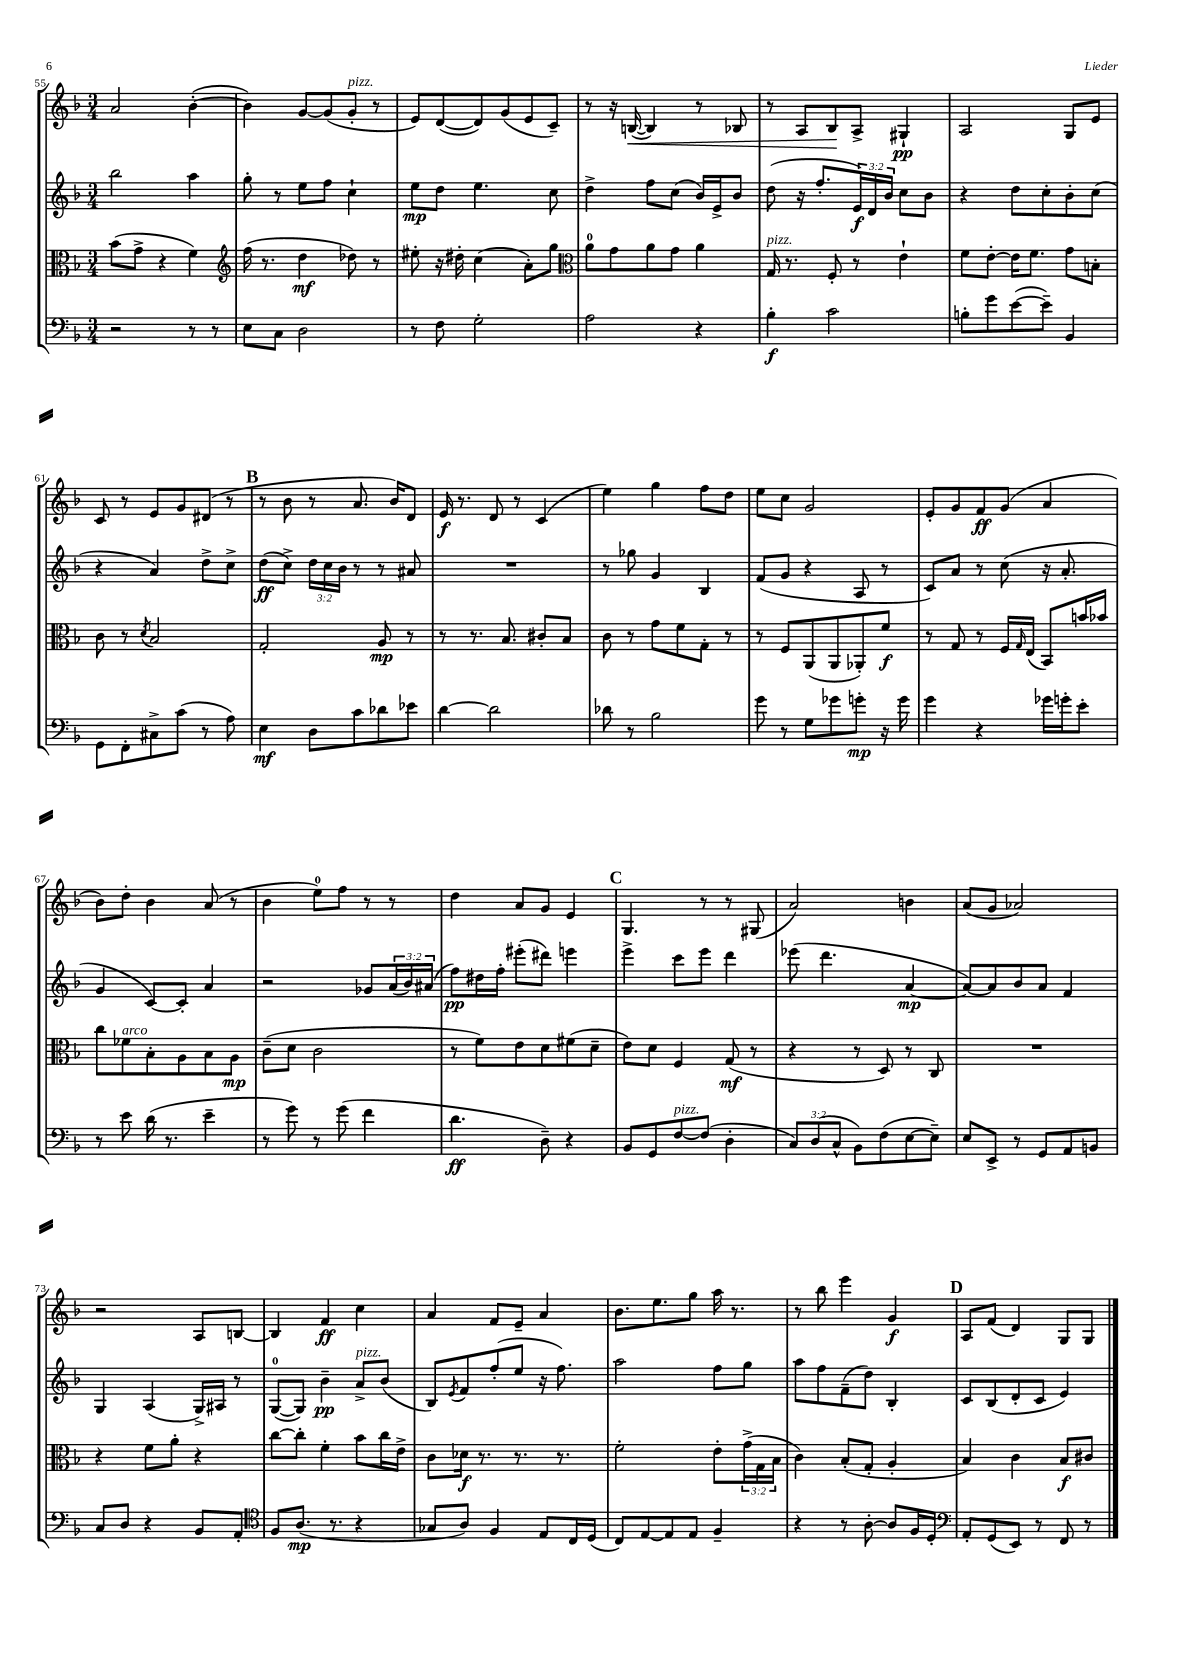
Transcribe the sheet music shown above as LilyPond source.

<<
\new StaffGroup <<
\new Staff = "s0" {
    \clef treble \key f \major \numericTimeSignature \time 3/4
    a'2 bes'4~-.( |
    bes'4) g'8~ g'8( g'8-.^\markup { \italic "pizz." } r8 |
    e'8) d'8~( d'8) g'8( e'8 c'8--) |
    r8 r16 b16~\<( b4) r8 bes8 |
    r8 a8 bes8\! a8-> gis4-!\pp |
    a2 g8 e'8 |
    c'8 r8 e'8 g'8 dis'8( r8 |
    \mark \markup { \bold "B" } r8 bes'8 r8 a'8. bes'16) d'8 |
    e'16\f r8. d'8 r8 c'4( |
    e''4) g''4 f''8 d''8 |
    e''8 c''8 g'2 |
    e'8-. g'8 f'8\ff g'8( a'4 |
    bes'8) d''8-. bes'4 a'8( r8 |
    bes'4 e''8-0) f''8 r8 r8 |
    d''4 a'8 g'8 e'4 |
    \mark \markup { \bold "C" } g4. r8 r8 gis8( |
    a'2) b'4 |
    a'8( g'8 aes'2) |
    r2 a8 b8~ |
    b4 f'4\ff c''4 |
    a'4 f'8 e'8-- a'4 |
    bes'8. e''8. g''8 a''16 r8. |
    r8 bes''8 e'''4 g'4\f |
    \mark \markup { \bold "D" } a8 f'8( d'4) g8 g8 \bar "|." |
}
\new Staff = "s1" {
    \clef treble \key f \major \numericTimeSignature \time 3/4 \override Staff.TupletNumber.text = #tuplet-number::calc-fraction-text
    bes''2 a''4 |
    g''8-. r8 e''8 f''8 c''4-! |
    e''8\mp d''8 e''4. c''8 |
    d''4-> f''8 c''8( bes'16) e'16-> bes'8 |
    d''8( r16 f''8.-. \tuplet 3/2 { e'16\f) d'16 bes'16 } c''8 bes'8 |
    r4 d''8 c''8-. bes'8-. c''8( |
    r4 a'4) d''8-> c''8-> |
    \mark \markup { \bold "B" } d''8\ff( c''8->) \tuplet 3/2 { d''16 c''16 bes'16 } r8 r8 ais'8 |
    R2. |
    r8 ges''8 g'4 bes4 |
    f'8( g'8 r4 a8 r8 |
    c'8) a'8 r8 c''8( r16 a'8.-. |
    g'4 c'8~) c'8-. a'4 |
    r2 ges'8 \tuplet 3/2 { a'16( bes'16) ais'16( } |
    f''8\pp) dis''16 f''16-. eis'''8-.( dis'''8) e'''4 |
    \mark \markup { \bold "C" } e'''4-> c'''8 e'''8 d'''4 |
    ees'''8( d'''4. a'4~\mp |
    a'8~) a'8 bes'8 a'8 f'4 |
    g4 a4( g16->) ais16 r8 |
    g8-0~( g8) bes'4--\pp a'8->^\markup { \italic "pizz." } bes'8( |
    bes8) \acciaccatura { e'8 } f'8 f''8-.( e''8 r16 f''8.) |
    a''2 f''8 g''8 |
    a''8 f''8 f'8--( d''8) bes4-. |
    \mark \markup { \bold "D" } c'8 bes8( d'8-. c'8 e'4) \bar "|." |
}
\new Staff = "s2" {
    \clef alto \key f \major \numericTimeSignature \time 3/4 \override Staff.TupletNumber.text = #tuplet-number::calc-fraction-text
    bes'8( g'8-> r4 f'4) |
    \clef treble f''16( r8. d''4\mf des''8) r8 |
    eis''8-. r16 dis''16-. c''4( a'8-.) g''8 |
    \clef alto a'8-0 g'8 a'8 g'8 a'4 |
    g16^\markup { \italic "pizz." } r8. f8-. r8 e'4-! |
    f'8 e'8~-. e'16 f'8. g'8 b8-. |
    c'8 r8 \acciaccatura { d'8 } bes2 |
    \mark \markup { \bold "B" } g2-. a8\mp r8 |
    r8 r8. bes8. cis'8-. bes8 |
    c'8 r8 g'8 f'8 g8-. r8 |
    r8 f8 a,8( a,8 aes,8-.) f'8\f |
    r8 g8 r8 f16 \grace { g16 } e16( bes,8) b'16 bes'16 |
    c''8 fes'8^\markup { \italic "arco" } bes8-. a8 bes8 a8\mp |
    c'8--( d'8 c'2 |
    r8 f'8) e'8 d'8 fis'8( d'8-- |
    \mark \markup { \bold "C" } e'8) d'8 f4 g8\mf( r8 |
    r4 r8 d8) r8 c8 |
    R2. |
    r4 f'8 a'8-. r4 |
    c''8~ c''8-. f'4-. bes'8 c''16 e'16-> |
    c'8 des'16\f r8. r8. r8. |
    f'2-. e'8-. \tuplet 3/2 { g'16->( g16 bes16 } |
    c'4) bes8-.( g8-. a4-. |
    \mark \markup { \bold "D" } bes4) c'4 bes8\f cis'8 \bar "|." |
}
\new Staff = "s3" {
    \clef bass \key f \major \numericTimeSignature \time 3/4 \override Staff.TupletNumber.text = #tuplet-number::calc-fraction-text
    r2 r8 r8 |
    e8 c8 d2 |
    r8 f8 g2-. |
    a2 r4 |
    bes4-.\f c'2 |
    b8-. g'8 e'8~( e'8--) bes,4 |
    g,8 f,8-. cis8-> c'8( r8 a8) |
    \mark \markup { \bold "B" } e4\mf d8 c'8 des'8 ees'8 |
    d'4~ d'2 |
    des'8 r8 bes2 |
    g'8 r8 g8 ges'8 g'8-.\mp r16 g'16 |
    g'4 r4 ges'16 g'16-. e'8-. |
    r8 e'8 d'16( r8. e'4-- |
    r8 g'8) r8 g'8( f'4 |
    d'4.\ff d8--) r4 |
    \mark \markup { \bold "C" } bes,8 g,8 f8~^\markup { \italic "pizz." } f8( d4-. |
    \tuplet 3/2 { c8) d8( c8-^ } bes,8) f8( e8~ e8--) |
    e8 e,8-> r8 g,8 a,8 b,8 |
    c8 d8 r4 bes,8 a,8-. |
    \clef tenor f8 a8.\mp( r8. r4 |
    ges8 a8) f4 e8 c16 d16( |
    c8) e8~ e8 e8 f4-- |
    r4 r8 a8~-. a8 f16 d16-. |
    \mark \markup { \bold "D" } \clef bass a,8-. g,8( e,8) r8 f,8 r8 \bar "|." |
}
>>
>>
\layout { \context { \Score currentBarNumber = #55 } }
